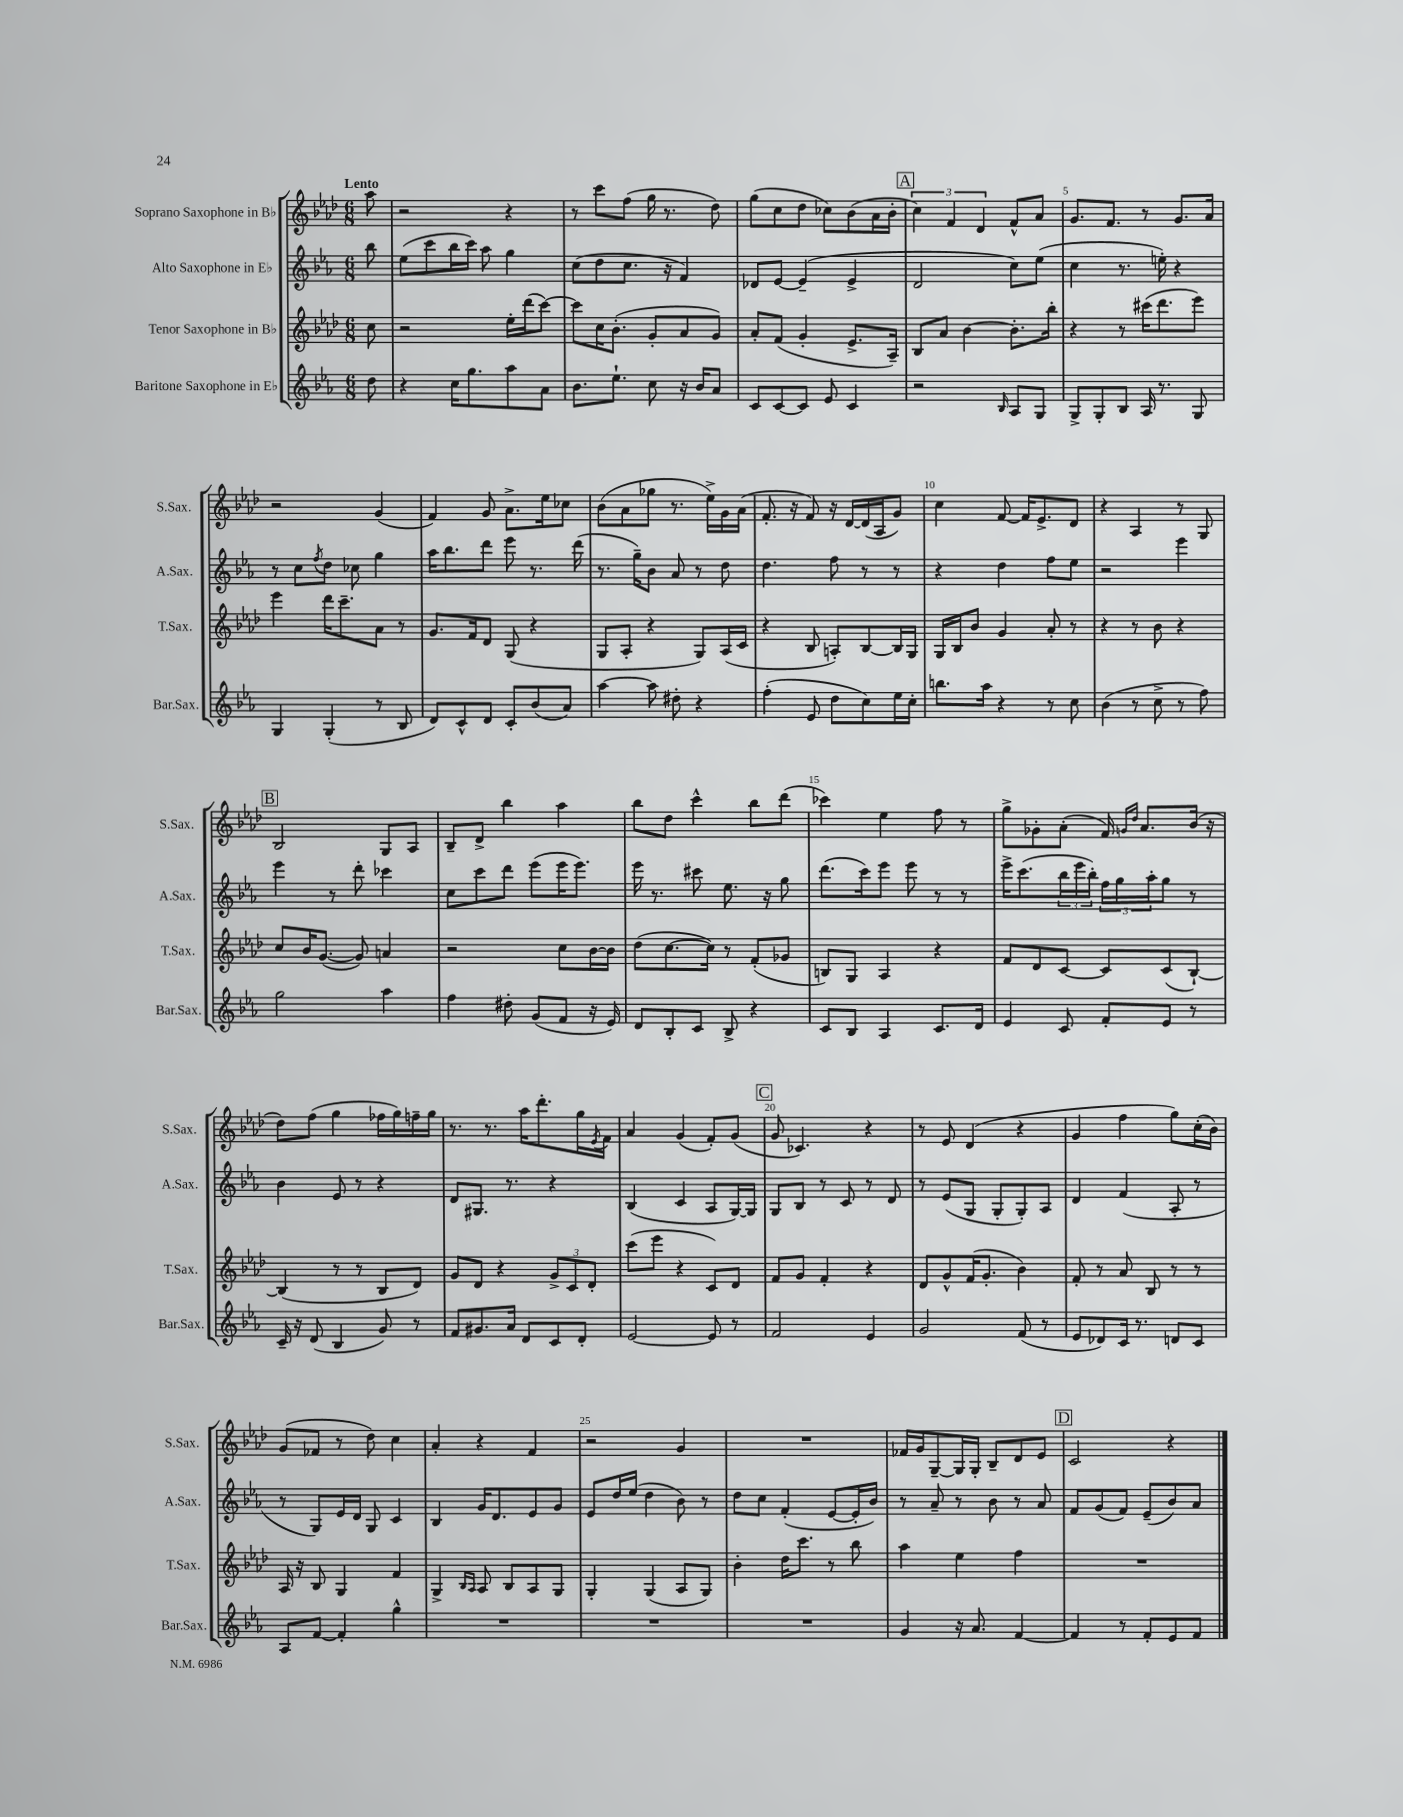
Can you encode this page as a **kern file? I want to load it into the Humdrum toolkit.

**kern	**kern	**kern	**kern
*staff4	*staff3	*staff2	*staff1
*clefG2	*clefG2	*clefG2	*clefG2
*k[b-e-a-]	*k[b-e-a-d-]	*k[b-e-a-]	*k[b-e-a-d-]
*M6/8	*M6/8	*M6/8	*M6/8
8dd	8cc	8bb-	8aa-
=	=	=	=
4r	2r	(8ee-	2r
.	.	8ccc	.
16cc	.	16bb-	.
8.gg	.	16ccc)	.
.	.	8aa-	.
8aa-	16ee-'	4gg	4r
.	(16ddd-	.	.
8a-	[8ccc)	.	.
=	=	=	=
8.b-	8ccc]	(8cc	8r
.	16cc	8dd	8ccc
8.ee-`	(8.b-'	.	.
.	.	8.cc	(8ff
8cc	8g'	.	16gg
.	.	16r	8.r
16r	8a-	4f)	.
16b-	.	.	.
8a-	8g)	.	8dd-)
=	=	=	=
8c	8a-'	8d-	(8gg
[8c	(8f	[8e-	8cc
8c]	4g'	(4e-~]	8dd-
8e-	.	.	8cc-)
4c	8.e-^	4e-^	(8b-
.	.	.	16a-
.	16A-~)	.	16b-'
=	=	=	=
2r	8B-	2d	6cc)
.	8a-	.	.
.	.	.	6f
.	[4b-	.	.
.	.	.	6d-
16qqB-	.	.	.
8A-	8.b-']	8cc)	8f^^
8G	.	(8ee-	8a-
.	16bb-'	.	.
=	=	=	=
8G^	4r	4cc	8.g
8G'	.	.	.
.	.	.	8.f
8B-	8r	8.r	.
16A-	(16ccc#	.	8r
8.r	8.ddd-	16ee')	.
.	.	4r	8.g
8G	8eee-)	.	.
.	.	.	16a-
=	=	=	=
4G	4eee-	8r	2r
.	.	8cc	.
.	.	8qff	.
(4G'	16ddd-	8dd	.
.	8.ccc~	.	.
.	.	8cc-	.
8r	8a-	4gg	(4g
8B-	8r	.	.
=	=	=	=
8d)	8.g	16aa-	4f)
.	.	8.bb-	.
8c^^	.	.	.
.	16f	.	.
8d	8d-	8ddd	8g
8c'	(8G	8eee-	8.a-^
(8b-	4r	8.r	.
.	.	.	16ee-
8a-)	.	.	8cc-
.	.	(16ddd	.
=	=	=	=
[4aa-	8G	8.r	(8b-
.	8A-'	.	8a-
.	.	16gg~)	.
8aa-]	4r	8b-	8gg-
8dd#'	.	8a-	8.r
4r	8G)	8r	.
.	.	.	16ee-^)
.	(16A-	8dd	16g
.	16c	.	(16a-
=	=	=	=
(4ff'	4r	4.dd	8.f'
.	.	.	16r
8e-	8B-	.	8f)
8dd	8A')	8ff	16r
.	.	.	[16d-
8cc)	[8B-	8r	(16d-]
.	.	.	16A-
16ee-	16B-]	8r	8g)
16cc'	16G	.	.
=	=	=	=
8.bb	16G	4r	4cc
.	16B-	.	.
.	8b-	.	.
16aa-	.	.	.
4r	4g	4dd	[8f
.	.	.	16f]
.	.	.	8.e-^
8r	8a-'	8ff	.
8cc	8r	8ee-	8d-
=	=	=	=
(4b-	4r	2r	4r
8r	8r	.	4A-
8cc^	8b-	.	.
8r	4r	4eee-	8r
8ff)	.	.	8G
=	=	=	=
2gg	8cc	4eee-	2B-
.	16b-	.	.
.	([8.g	.	.
.	.	8r	.
.	8g])	8ddd'	.
4aa-	4a	4ccc-	8G
.	.	.	8A-
=	=	=	=
4ff	2r	8cc	8B-~
.	.	8ccc	8d-^
8dd#'	.	8ddd	4bb-
(8g	.	(8eee-	.
8f	8cc	16eee-	4aa-
.	.	8.eee-)	.
16r	[16b-	.	.
16e-)	16b-]	.	.
=	=	=	=
8d	(8dd-	16eee-	8bb-
.	.	8.r	.
8B-'	[8.cc	.	8dd-
8c	.	8ccc#	4ccc^^
.	16cc])	.	.
8B-^	8r	8.ee-	.
4r	(8f'	.	8bb-
.	.	16r	.
.	8g-	8gg	(8ddd-
=	=	=	=
8c	8B)	(8.ddd	4ccc-)
8B-	8G	.	.
.	.	16ccc)	.
4A-	4A-	8eee-	4ee-
.	.	8eee-	.
8.c	4r	8r	8ff
.	.	8r	8r
16d	.	.	.
=	=	=	=
4e-	8f	16eee-^	8gg^
.	.	(8.ccc	.
.	8d-	.	8g-'
8c	[8c	24bb-	(8a-'
.	.	24eee-	.
.	.	24bb-')	.
8f'	8c]	24ff	16f)
.	.	24gg	.
.	.	.	16qqg
.	.	.	16qqdd-
.	.	.	8.a-
.	.	24aa-'	.
8e-	(8c	8gg	.
8r	[8B-`)	8r	(16b-
.	.	.	16r
=	=	=	=
16c~	(4B-]	4b-	8dd-)
16r	.	.	.
(8d	.	.	(8ff
4B-	8r	8e-	4gg
.	8r	8r	.
8g)	8B-	4r	16ff-
.	.	.	16gg)
8r	8d-)	.	16ff~
.	.	.	16gg
=	=	=	=
8f	8g	8d	8.r
8.g#	8d-	8.G#	.
.	.	.	8.r
.	4r	.	.
16a-	.	8.r	.
8d	.	.	16aa-
.	.	.	8.ddd-'
8c	12g^	4r	.
.	12c	.	.
8d'	.	.	16gg
.	12d-'	.	.
.	.	.	8qe-
.	.	.	16f
=	=	=	=
[2e-	(8ccc	(4B-	4a-
.	8eee-	.	.
.	4r	4c	(4g
8e-]	8c)	8A-	8f')
8r	8d-	[16G)	(8g
.	.	16G]	.
=	=	=	=
2f	8f	8G	8g
.	8g	8B-	4.c-)
.	4f'	8r	.
.	.	8c	.
4e-	4r	8r	4r
.	.	8d	.
=	=	=	=
2g	8d-	8r	8r
.	8g^^	(8e-	8e-
.	(16f	8G	(4d-
.	8.g'	.	.
.	.	8G'	.
(8f	4b-)	8G')	4r
8r	.	8A-	.
=	=	=	=
8e-	8f'	4d	4g
8d-)	8r	.	.
16c	8a-	(4f	4ff
8.r	.	.	.
.	8B-	.	.
8d	8r	8A-'	8gg)
8c	8r	8r	(16cc'
.	.	.	16b-)
=	=	=	=
8A-	16A-	8r	(8g
.	16r	.	.
[8f	8B-	8G)	8f-
4f']	4G	16e-	8r
.	.	16d	.
.	.	8G	8dd-)
4gg^^	4f	4c	4cc
=	=	=	=
2.r	4G^	4B-	4a-'
.	16qqB-	.	.
.	16qqA-	.	.
.	8A-	16g	4r
.	.	8.d	.
.	8B-	.	.
.	8A-	8e-	4f
.	8G	8g	.
=	=	=	=
2.r	4G'	8e-	2r
.	.	16dd	.
.	.	(16ee-	.
.	(4G	4dd	.
.	8A-	8b-)	4g
.	8G)	8r	.
=	=	=	=
2.r	4b-'	8dd	2.r
.	.	8cc	.
.	16dd-	(4f'	.
.	8.ccc	.	.
.	8r	[8e-	.
.	8bb-	16e-']	.
.	.	16b-)	.
=	=	=	=
4g	4aa-	8r	16f-
.	.	.	16g
.	.	8a-~	[8G~
16r	4ee-	8r	16G]
8.a-	.	.	16G'
.	.	8b-	8B-~
[4f	4ff	8r	8d-
.	.	8a-	8e-
=	=	=	=
4f]	2.r	8f	2c
.	.	(8g	.
8r	.	8f)	.
8f'	.	(8e-~	.
8e-	.	8b-)	4r
8f	.	8a-	.
==	==	==	==
*-	*-	*-	*-
